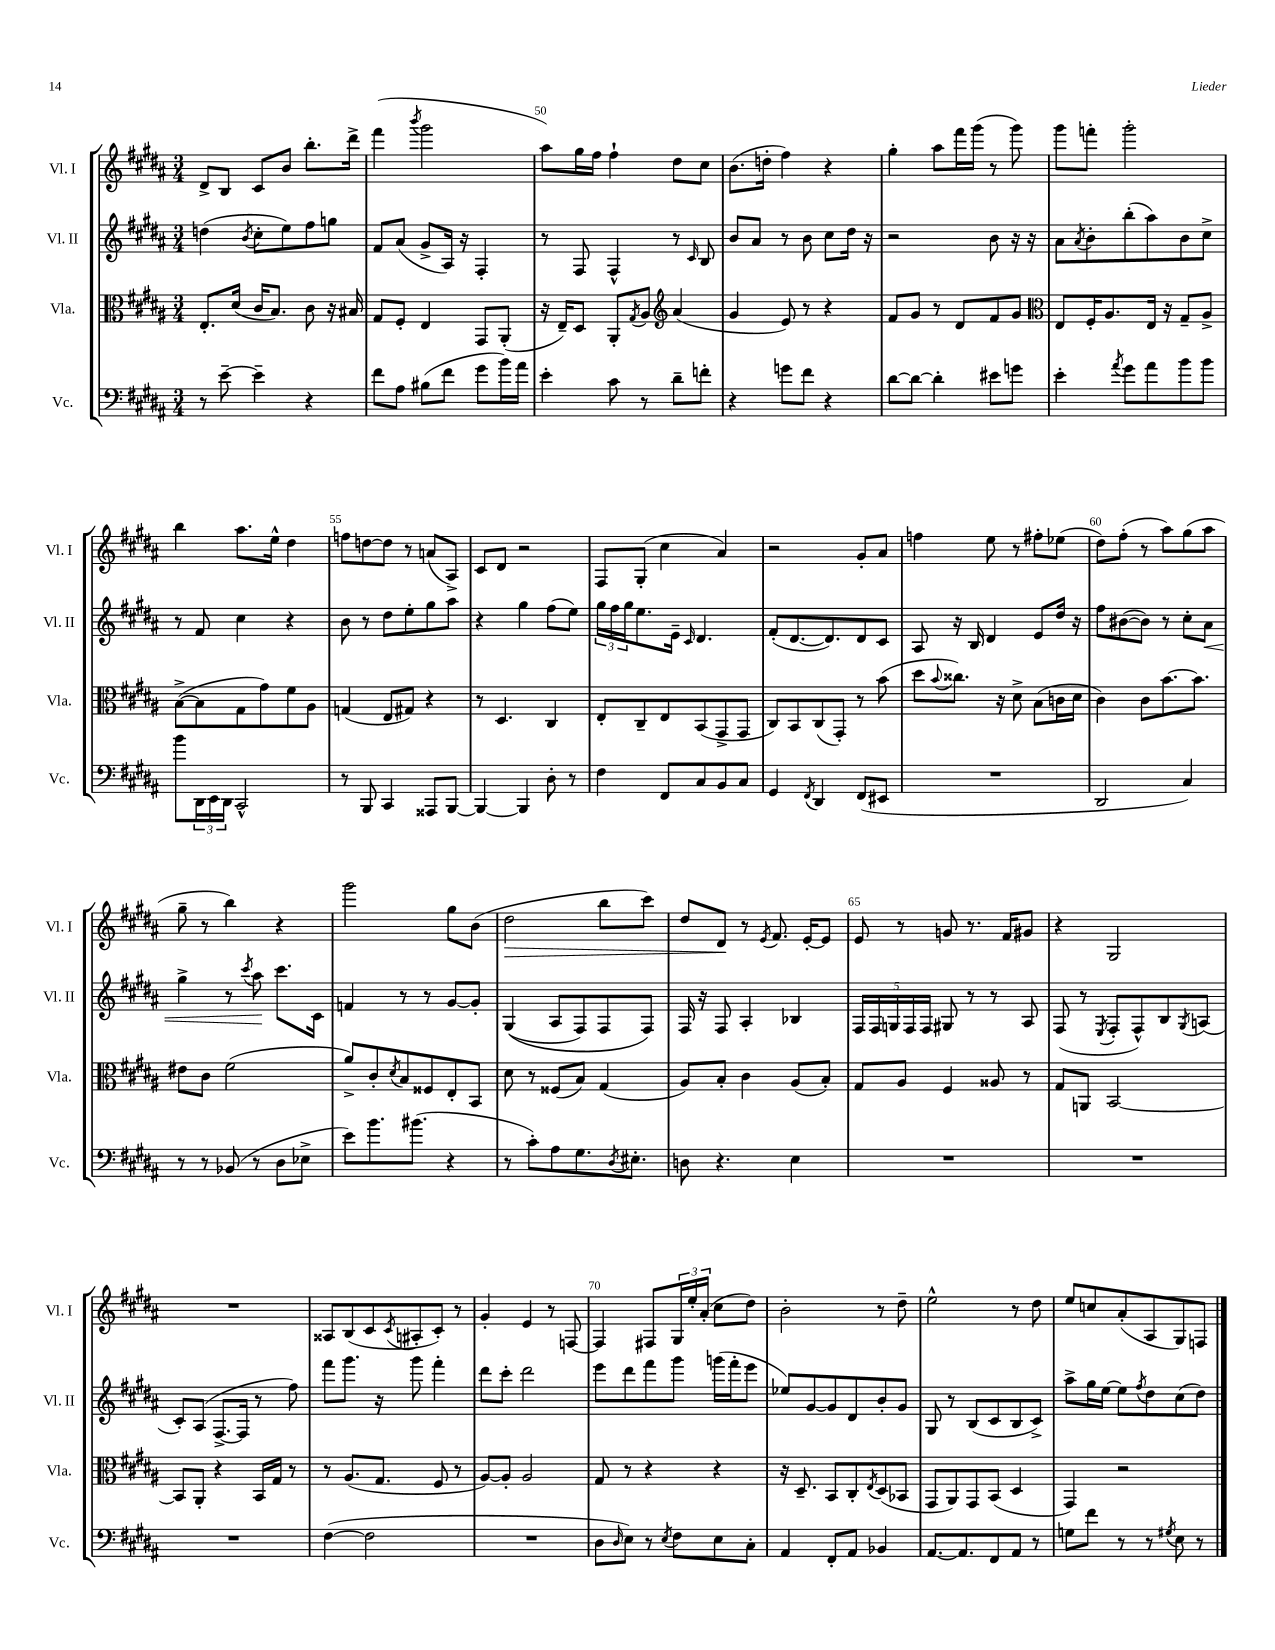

**kern	**kern	**kern	**kern
*staff4	*staff3	*staff2	*staff1
*clefF4	*clefC3	*clefG2	*clefG2
*k[f#c#g#d#a#]	*k[f#c#g#d#a#]	*k[f#c#g#d#a#]	*k[f#c#g#d#a#]
*M3/4	*M3/4	*M3/4	*M3/4
8r	8.E'	(4dd	8d#^
[8e~	.	.	8B
.	(16d#	.	.
.	.	8qb	.
4e~]	16c#	8cc#'	8c#
.	8.B)	.	.
.	.	8ee)	8b
4r	8c#	8ff#	8.bb'
.	16r	8gg	.
.	16B#	.	16ddd#^
=	=	=	=
8f#	8G#	8f#	(4fff#
8A#	8F#'	(8a#	.
.	.	.	8qbbb
(8B#	4E	8g#^	2ggg#
8f#	.	16A#)	.
.	.	16r	.
8g#	8GG#	4F#'	.
16b)	(8AA#'	.	.
16a#	.	.	.
=	=	=	=
4e'	16r	8r	8aa#)
.	16E~)	.	.
.	8D#	8F#	16gg#
.	.	.	16ff#
8c#	8AA#'	4F#^^	4ff#`
.	8qG#	.	.
8r	8A#	.	.
*	*clefG2	*	*
8d#~	(4a#	8r	8dd#
.	.	16qqc#	.
8f'	.	8B	8cc#
=	=	=	=
4r	4g#	8b	(8.b
.	.	8a#	.
.	.	.	16dd'
8g	8e)	8r	4ff#)
8f#	8r	8b	.
4r	4r	8cc#	4r
.	.	16dd#	.
.	.	16r	.
=	=	=	=
[8d#	8f#	2r	4gg#'
8d#_	8g#	.	.
4d#']	8r	.	8aa#
.	8d#	.	16fff#
.	.	.	(16ggg#
8e#	8f#	8b	8r
8g	8g#	16r	8ggg#)
.	.	16r	.
=	=	=	=
*	*clefC3	*	*
4e'	8E	8a#	8ggg#
.	.	8qa#	.
.	16F#'	8b'	8fff'
.	8.A#	.	.
8qa#	.	.	.
8g#	.	(8bb'	2ggg#'
8a#	16E	8aa#)	.
.	16r	.	.
8b	8G#~	8b	.
8b	8A#^	8cc#^	.
=	=	=	=
8b	([8B^	8r	4bb
24DD#	8B]	8f#	.
24EE	.	.	.
24DD#	.	.	.
2CC#^^	8G#	4cc#	8.aa#
.	8g#)	.	.
.	.	.	16ee^^
.	8f#	4r	4dd#
.	8A#	.	.
=	=	=	=
8r	(4G	8b	8ff
8BBB	.	8r	[8dd
4CC#	8E	8dd#	8dd]
.	8G#)	8ee'	8r
8AAA##	4r	8gg#	(8a
[8BBB	.	8aa#	8A#^)
=	=	=	=
4BBB_	8r	4r	8c#
.	4.D#	.	8d#
4BBB]	.	4gg#	2r
8D#'	4C#	(8ff#	.
8r	.	8ee)	.
=	=	=	=
4F#	8E'	24gg#	8F#
.	.	24ff#	.
.	.	24gg#	.
.	8C#~	8.ee	(8G#'
8FF#	8E	.	4cc#
.	.	16e~	.
.	.	16qqc#	.
8C#	(8BB	4.d#	.
8BB	8GG#^	.	4a#)
8C#	8GG#	.	.
=	=	=	=
4GG#	8C#)	(8f#'	2r
.	8BB	[8.d#	.
8qFF#	.	.	.
4DD#	(8C#	.	.
.	.	8.d#])	.
.	8GG#')	.	.
(8FF#	8r	8d#	8g#'
8EE#	(8b	8c#	8a#
=	=	=	=
2.r	8dd#	8A#	4ff
.	8qqb	.	.
.	8.cc##)	16r	.
.	.	16B	.
.	.	4d#	8ee
.	16r	.	.
.	8d#^	.	8r
.	(8B	8e	8ff#'
.	16c	16dd#	(8ee-
.	16d#	16r	.
=	=	=	=
2DD#	4c#)	8ff#	8dd#)
.	.	([8b#	(8ff#'
.	8c#	8b#])	8r
.	[8.b	8r	8aa#)
4C#)	.	8cc#'	(8gg#
.	8.b]	.	.
.	.	8a#	8aa#
=	=	=	=
8r	8e#	4gg#^	8gg#~
8r	8c#	.	8r
(8BB-	(2f#	8r	4bb)
.	.	8qccc#	.
8r	.	8aa#	.
8D#	.	8.ccc#	4r
8E-^	.	.	.
.	.	16c#	.
=	=	=	=
8e)	8a#^)	4f	2ggg#
8.b	8c#'	.	.
.	8qd#	.	.
.	8B	8r	.
(8.b#	.	.	.
.	8F##	8r	.
4r	8E'	[8g#	8gg#
.	8BB	8g#']	(8b
=	=	=	=
8r	8d#	&((4G#	2dd#
8c#')	8r	.	.
8A#	(8F##	8A#	.
8.G#	8B)	8F#)	.
.	(4G#	8F#	8bb
8qD#	.	.	.
8.E#'	.	.	.
.	.	8F#&)	8ccc#)
=	=	=	=
8D	8A#)	16F#	8dd#
.	.	16r	.
4.r	8B'	8F#	8d#
.	4c#	4A#'	8r
.	.	.	8qe
.	.	.	8.f#
4E	(8A#	4B-	.
.	.	.	[16e'
.	8B')	.	8e]
=	=	=	=
2.r	8G#	20F#	8e
.	.	20F#	.
.	.	20G	.
.	8A#	.	8r
.	.	20F#	.
.	.	20F#	.
.	4F#	8G#	8g
.	.	8r	8.r
.	8A##	8r	.
.	.	.	16f#
.	8r	8A#	8g#
=	=	=	=
2.r	8G#	(8F#	4r
.	8AA	8r	.
.	.	8qE	.
.	[2BB	8F#'	2G#
.	.	8F#^^)	.
.	.	8B	.
.	.	8qG#	.
.	.	(8A	.
=	=	=	=
2.r	8BB]	8c#')	2.r
.	8AA#'	(8A#	.
.	4r	[8.F#^	.
.	.	16F#]	.
.	16BB	8r	.
.	16G#	.	.
.	8r	8ff#)	.
=	=	=	=
([4F#	8r	8fff#	8A##
.	(8.A#	8.ggg#	(8B
2F#]	.	.	8c#
.	8.G#	16r	.
.	.	.	8qc#
.	.	8ggg#	8A#'
.	8F#	4fff#'	8c#')
.	8r	.	8r
=	=	=	=
2.r	[8A#)	8ddd#	4g#'
.	8A#']	8ccc#'	.
.	2A#	2ddd#	4e
.	.	.	8r
.	.	.	[8F
=	=	=	=
8D#	8G#	8eee	4F]
16qqD#	.	.	.
8E)	8r	8ddd#	.
8r	4r	8fff#	8F#
8qE	.	.	.
8F#	.	8ggg#	24G#
.	.	.	24ee'
.	.	.	(24a#'
8E	4r	(16ggg	8cc#
.	.	16fff#'	.
8C#'	.	8eee	8dd#)
=	=	=	=
4AA#	16r	8ee-)	2b'
.	8.D#~	.	.
.	.	[8g#	.
8FF#'	8BB	8g#]	.
8AA#	8C#'	8d#	.
.	8qE	.	.
4BB-	(8D#	8b'	8r
.	8BB-	8g#	8dd#~
=	=	=	=
[8.AA#	8GG#	8G#	2ee^^
.	8AA#)	8r	.
8.AA#]	.	.	.
.	8GG#	(8B	.
8FF#	(8BB	8c#	.
8AA#	4D#	8B	8r
8r	.	8c#^)	8dd#
=	=	=	=
8G	4GG#)	8aa#^	8ee
8f#	.	16gg#	8cc
.	.	[16ee	.
8r	2r	8ee]	(8a#'
.	.	8qff#	.
8r	.	8dd#	8A#
8qG#	.	.	.
8E	.	(8cc#	8G#)
8r	.	8dd#)	8F
==	==	==	==
*-	*-	*-	*-
